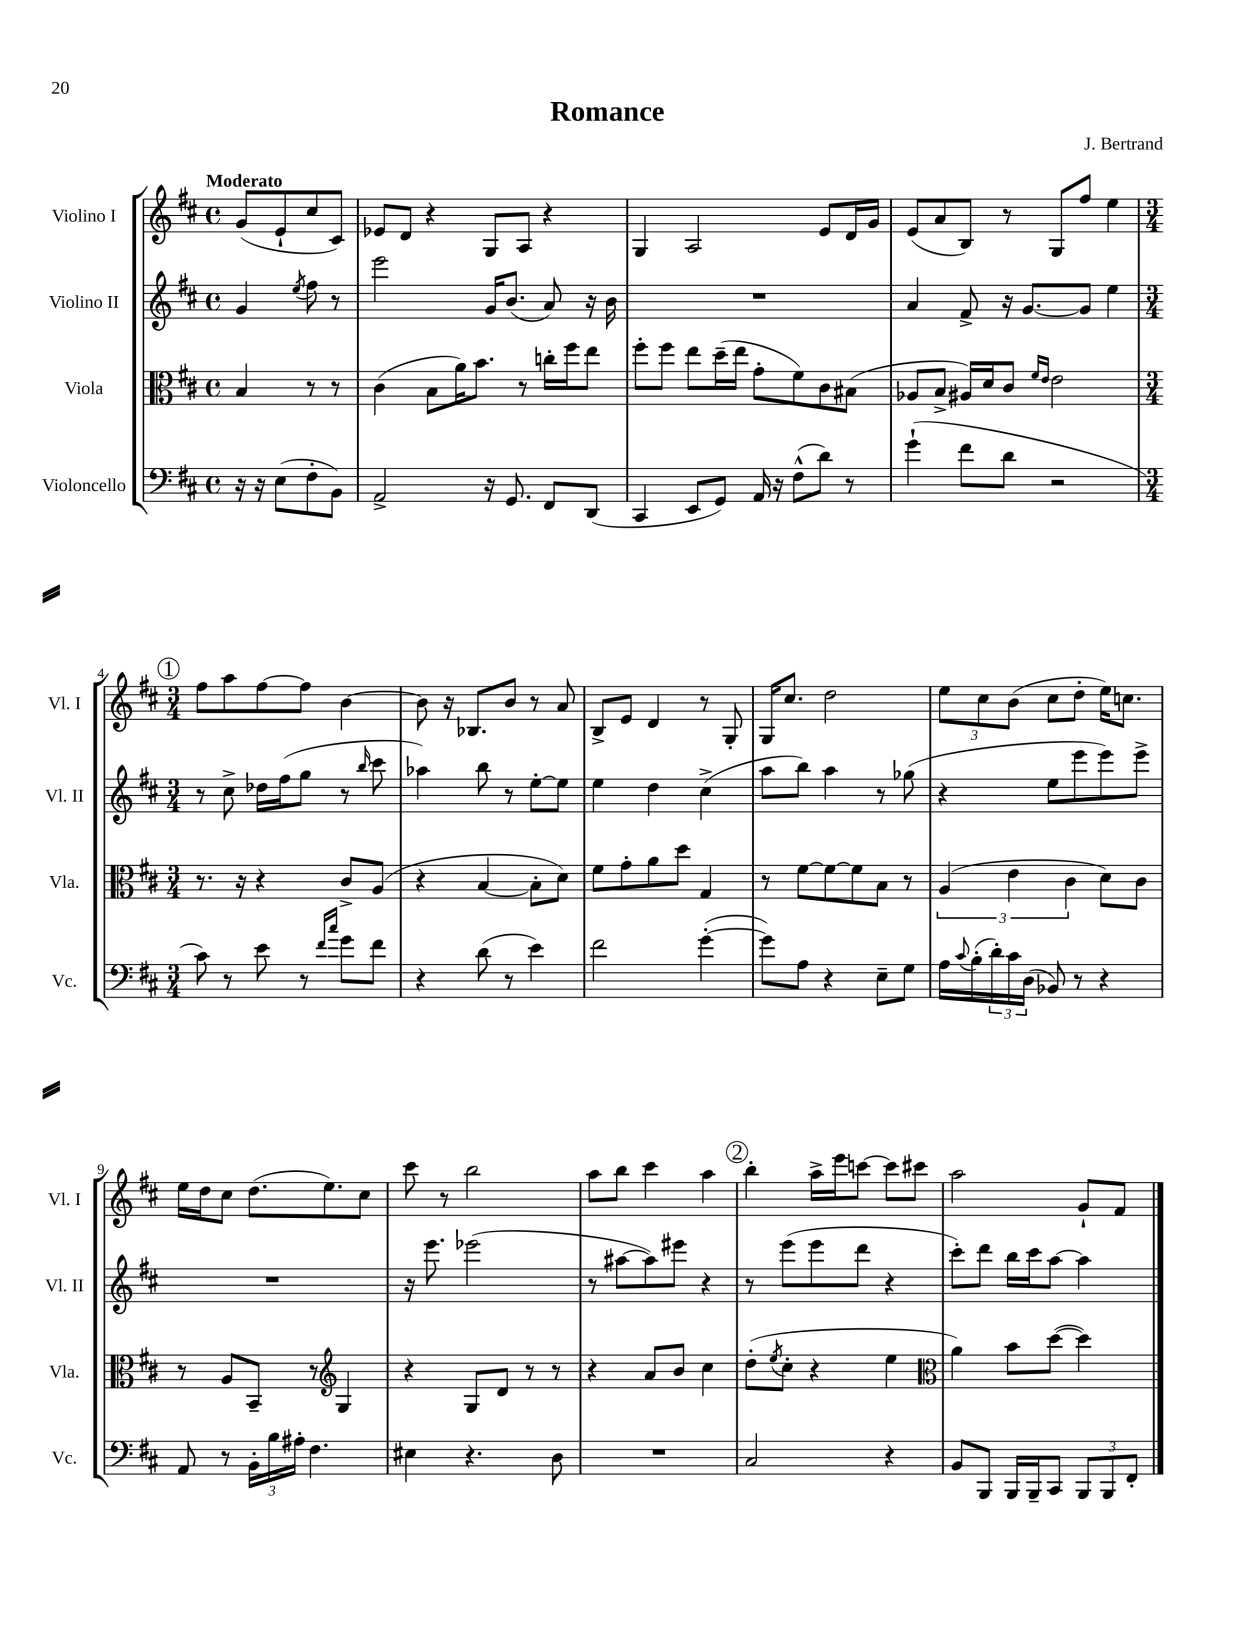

**kern	**kern	**kern	**kern
*part4	*part3	*part2	*part1
*staff4	*staff3	*staff2	*staff1
*I"Violoncello	*I"Viola	*I"Violino II	*I"Violino I
*I'Vc.	*I'Vla.	*I'Vl. II	*I'Vl. I
*clefF4	*clefC3	*clefG2	*clefG2
*k[f#c#]	*k[f#c#]	*k[f#c#]	*k[f#c#]
*M4/4	*M4/4	*M4/4	*M4/4
*met(c)	*met(c)	*met(c)	*met(c)
=	=	=	=
!	!	!	!LO:TX:a:B:t=Moderato
16r	4B/	4g/	(8g/L
16r	.	.	.
(8E\L	.	.	8e`/
.	.	8qee/	.
8F#'\	8r	8ff#\	8cc#/
8BB\J)	8r	8r	8c#/J)
=1	=1	=1	=1
2AA^/	(4c#\	2eee\	8e-X/L
.	.	.	8d/J
.	8B\L	.	4r
.	16a\K)	.	.
.	8.b\J	.	.
16r	.	16g/KL	8G/L
8.GG/	.	(8.b/J	.
.	8r	.	8A/J
8FF#/L	16ccn'\LL	8a/)	4r
.	16ff#\J	.	.
(8DD/J	8ee\J	16r	.
.	.	16b\	.
=2	=2	=2	=2
4CC#/	8ff#'\L	1r	4G/
.	8ff#\J	.	.
8EE/L	8ee\L	.	2A/
8GG/J)	(16dd~\L	.	.
.	16ee\JJ	.	.
16AA/	8g'\L	.	.
16r	.	.	.
(8F#^^\L	8f#\)	.	.
8d\J)	8c#\	.	8e/L
8r	(8B#X\J	.	16d/L
.	.	.	16g/JJ
=3	=3	=3	=3
(4g`\	8A-X/L	4a/	(8e/L
.	8B^/J	.	8a/
8f#\L	16A#X/LL)	8f#^/	8B/J)
.	16d/J	.	.
8d\J	8c#/J	16r	8r
.	.	[8.g/L	.
.	16qqf#/LL	.	.
.	16qqe/JJ	.	.
2r	2e\	.	8G/L
.	.	8g/J]	8ff#/J
.	.	4ee\	4ee\
!!LO:LB:g=z
!!LO:REH:place=s1:t=1
=4	=4	=4	=4
*M3/4	*M3/4	*M3/4	*M3/4
8c#\)	8.r	8r	8ff#\L
8r	.	8cc#^\	8aa\
.	16r	.	.
8e\	4r	16dd-X\LL	[8ff#\
.	.	(16ff#\J	.
8r	.	8gg\J	8ff#\J]
16qqf#/LL	.	.	.
16qqcc#/JJ	.	.	.
8g\L	8c#^/L	8r	[4b\
.	.	16qqbb/	.
8f#\J	(8A/J	8ccc#\	.
=5	=5	=5	=5
4r	4r	4aa-X\)	8b\]
.	.	.	16r
.	.	.	8.B-X/L
(8d\	[4B/	8bb\	.
8r	.	8r	8b/J
4e\)	8B'\L]	[8ee'\L	8r
.	8d\J)	8ee\J]	8a/
=6	=6	=6	=6
2f#\	8f#\L	4ee\	8B^/L
.	8g'\	.	8e/J
.	8a\	4dd\	4d/
.	8dd\J	.	.
([4g'\	4G/	(4cc#^\	8r
.	.	.	8G'/
=7	=7	=7	=7
8g\L])	8r	8aa\L	16G/KL
.	.	.	8.cc#/J
8A\J	[8f#\L	8bb\J)	.
4r	8f#\_	4aa\	2dd\
.	8f#\]	.	.
8E~\L	8B\J	8r	.
8G\J	8r	(8gg-X\	.
=8	=8	=8	=8
16A\LL	(6A/	4r	12ee\L
8qqc#/	.	.	.
(16B'\	.	.	.
.	.	.	12cc#\
24d'\)	.	.	.
24c#\	6e\	.	(12b\J
(24D\JJ	.	.	.
8BB-X/)	.	8ee\L	8cc#\L
.	6c#\	.	.
8r	.	8eee\	8dd'\J
4r	8d\L)	8eee\)	16ee\KL)
.	.	.	8.ccn\J
.	8c#\J	8eee^\J	.
!!LO:LB:g=z
=9	=9	=9	=9
8AA/	8r	2.r	16ee\LL
.	.	.	16dd\J
8r	8A/L	.	8cc#\J
24BB'\LL	8BB~/J	.	(8.dd\L
24B\	.	.	.
24A#X'\JJ	.	.	.
4.F#\	8r	.	.
.	.	.	8.ee\)
*	*clefG2	*	*
.	4G/	.	.
.	.	.	8cc#\J
=10	=10	=10	=10
4E#X\	4r	16r	8ccc#\
.	.	8.eee\	.
.	.	.	8r
4.r	8G/L	(2eee-X\	2bb\
.	8d/J	.	.
.	8r	.	.
8D\	8r	.	.
=11	=11	=11	=11
2.r	4r	8r	8aa\L
.	.	[8aa#X\L	8bb\J
.	8a/L	8aa#\])	4ccc#\
.	8b/J	8eee#X\J	.
.	4cc#\	4r	4aa\
!!LO:REH:place=s1:t=2
=12	=12	=12	=12
2C#/	(8dd'\L	8r	4bb'\
.	8qee/	.	.
.	8cc#'\J	(8eee\L	.
.	4r	8eee\	16aa^\LL
.	.	.	16eee\J
.	.	8ddd\J	[8cccn\J
4r	4ee\	4r	8ccc\L]
.	.	.	8ccc#X\J
=13	=13	=13	=13
*	*clefC3	*	*
8BB/L	4a\)	8ccc#'\L)	2aa\
8BBB/J	.	8ddd\J	.
16BBB/LL	8b\L	16bb\LL	.
16BBB~/J	.	16ccc#\J	.
8CC#/J	([8dd\J	[8aa\J	.
12BBB/L	4dd\])	4aa\]	8g`/L
12BBB/	.	.	.
.	.	.	8f#/J
12FF#'/J	.	.	.
==	==	==	==
*-	*-	*-	*-
